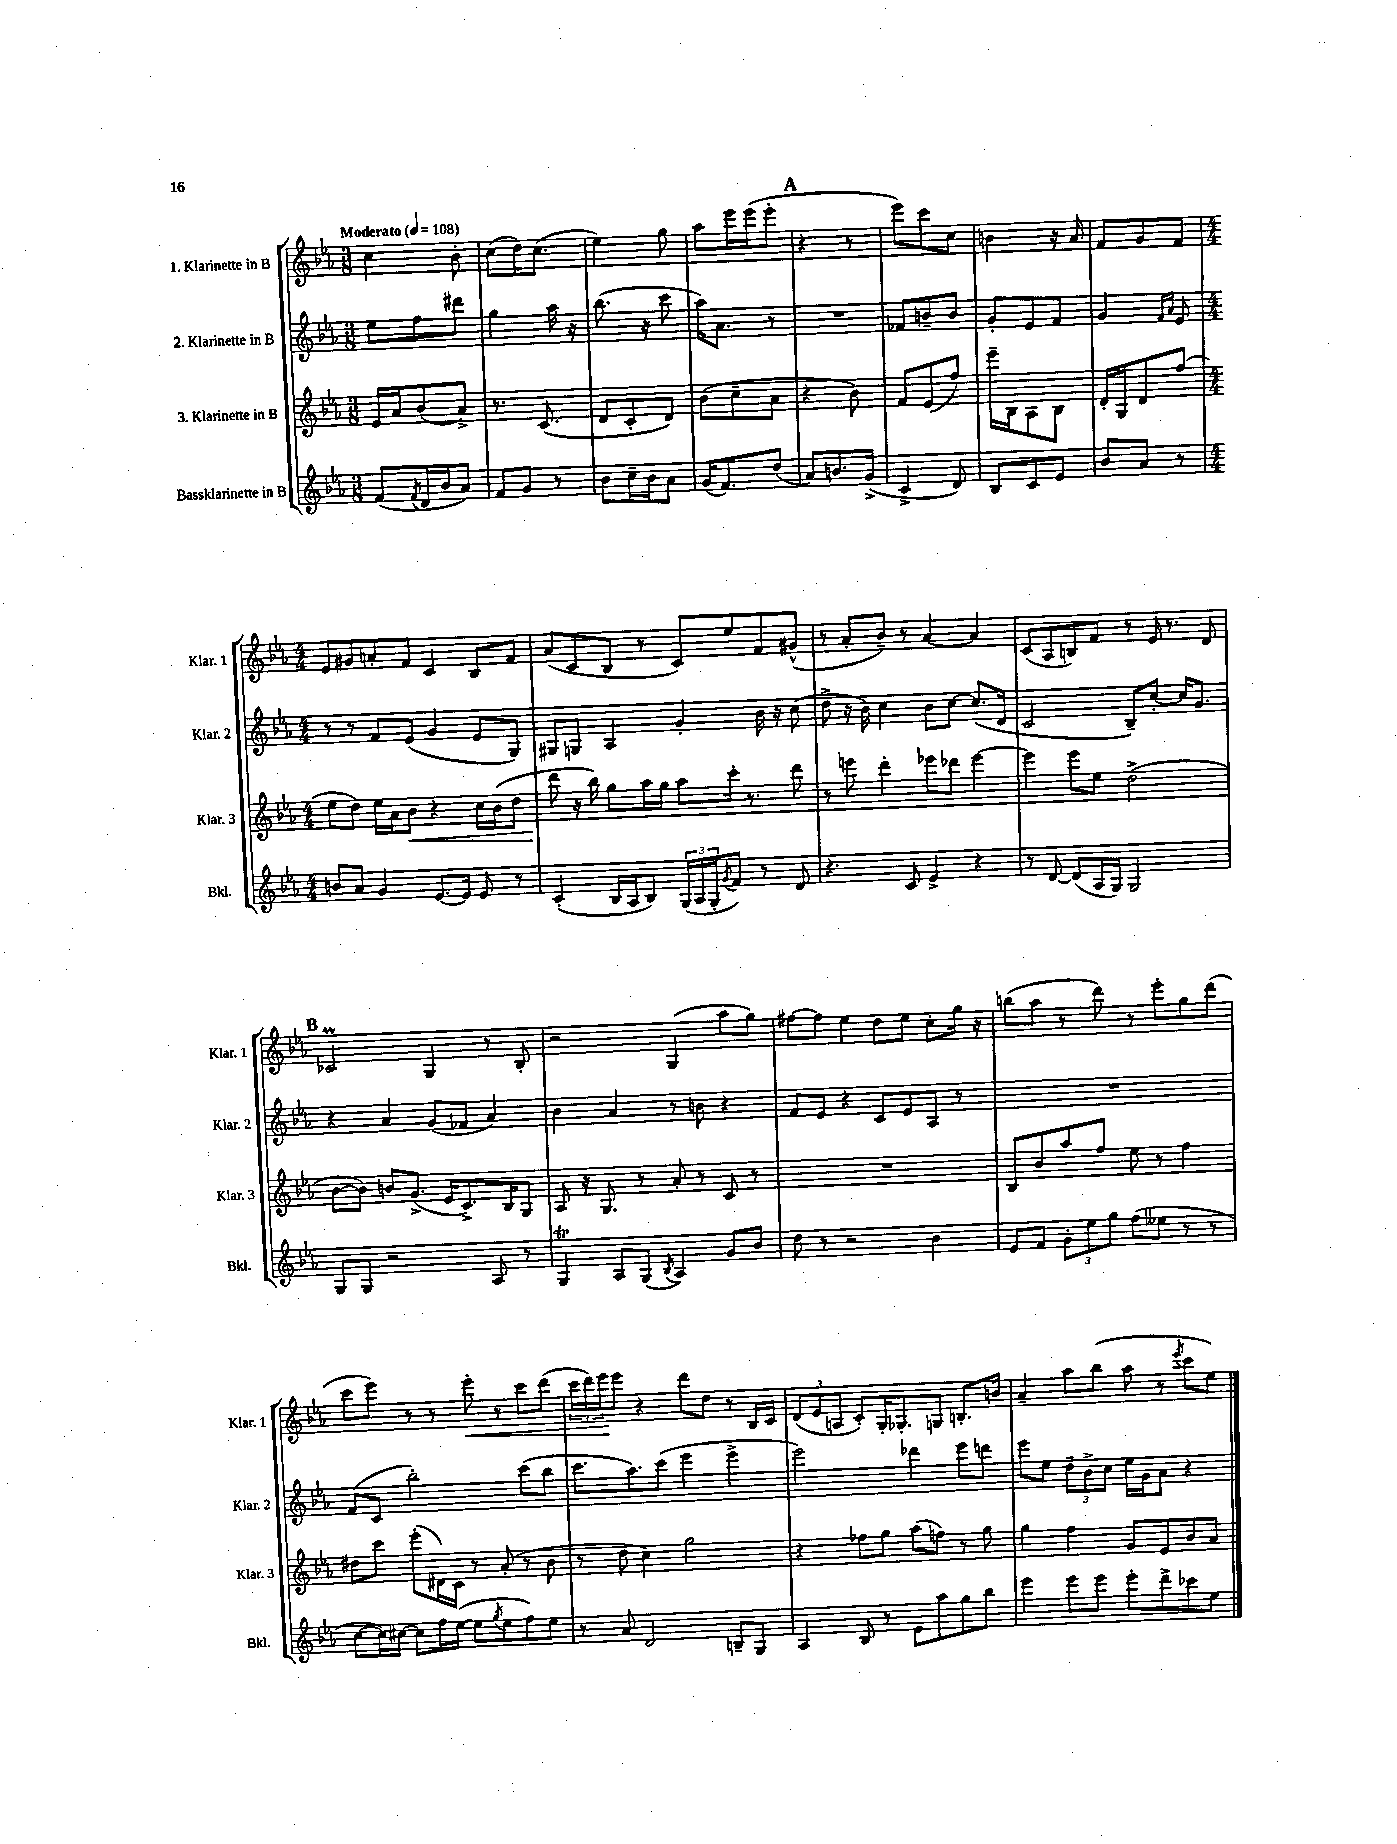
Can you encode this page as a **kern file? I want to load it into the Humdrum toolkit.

**kern	**kern	**dynam	**kern	**kern	**dynam
*part4	*part3	*part3	*part2	*part1	*part1
*staff4	*staff3	*staff3	*staff2	*staff1	*staff1
*I"Bassklarinette in B	*I"3. Klarinette in B	*	*I"2. Klarinette in B	*I"1. Klarinette in B	*
*I'Bkl.	*I'Klar. 3	*	*I'Klar. 2	*I'Klar. 1	*
*clefG2	*clefG2	*	*clefG2	*clefG2	*
*k[b-e-a-]	*k[b-e-a-]	*	*k[b-e-a-]	*k[b-e-a-]	*
*M3/8	*M3/8	*	*M3/8	*M3/8	*
*MM108	*MM108	*	*MM108	*MM108	*
=1	=1	=1	=1	=1	=1
!	!	!	!	!LO:TX:a:B:t=Moderato	!
(8f/L	16e-/LL	.	8ee-\L	4cc\	.
.	16a-/J	.	.	.	.
8qf/	.	.	.	.	.
16d/L	(8b-/	.	8ff\	.	.
16b-/J	.	.	.	.	.
8a-/J)	8a-^/J)	.	8ddd#X\J	8b-'\	.
=2	=2	=2	=2	=2	=2
8f/L	8.r	.	4gg\	(8cc\L	.
8g/J	.	.	.	16dd\K)	.
.	(8.c/	.	.	(8.cc\J	.
8r	.	.	16aa-\	.	.
.	.	.	16r	.	.
=3	=3	=3	=3	=3	=3
8b-\L	8d/L	.	(8.bb-\	4ee-\)	.
16cc~\L	8c'/	.	.	.	.
16b-\J	.	.	16r	.	.
8a-\J	8d/J)	.	8ccc\	8gg\	.
=4	=4	=4	=4	=4	=4
(16g/KL	(8b-\L	.	16aa-\KL)	8aa-\L	.
8.f/)	.	.	8.a-\J	.	.
.	8cc~\	.	.	16eee-\L	.
.	.	.	.	(16eee-\J	.
(8dd/J	8a-\J	.	8r	8eee-'\J	.
!!LO:REH:place=s1:t=A
=5	=5	=5	=5	=5	=5
8a-/L)	4r	.	4.r	4r	.
8.bn/	.	.	.	.	.
.	8b-\)	.	.	8r	.
(16g^/Jk	.	.	.	.	.
=6	=6	=6	=6	=6	=6
4c^/	8f/L	.	8f-X/L	8eee-\L)	.
.	(8e-/	.	8bn~/	8ccc\	.
8d/)	8ff/J)	.	8b/J	8cc\J	.
=7	=7	=7	=7	=7	=7
8B-/L	16eee-~\LL	.	8g'/L	4bn\	.
.	16B-\J	.	.	.	.
8c/	8A-\	.	8e-/	.	.
8e-/J	8B-\J	.	8f/J	16r	.
.	.	.	.	16a-/	.
=8	=8	=8	=8	=8	=8
8b-/L	16d'/LL	.	4g/	8f/L	.
.	16G/J	.	.	.	.
8a-/J	8d/	.	.	8g/	.
.	.	.	16qqf/LL	.	.
.	.	.	16qqa-/JJ	.	.
8r	(8ff/J	.	8e-/	8f/J	.
!!LO:LB:g=z
=9	=9	=9	=9	=9	=9
*M4/4	*M4/4	*	*M4/4	*M4/4	*
8bn/L	8ee-\L	.	8r	8e-/L	.
8a-/J	8dd\J)	.	8r	8g#X/	.
4g/	16ee-\LL	.	8f/L	8an'/	.
.	16a-\J	.	.	.	.
!	!	!LO:HP:b	!	!	!
.	8b-\J	<	(8e-/J	8f/J	.
[8.e-/L	4r	.	4g/	4c/	.
16e-/Jk]	.	.	.	.	.
8e-/	16cc\LL	.	8e-/L	8B-/L	.
.	(16b-\J	.	.	.	.
8r	8dd\J	.	8G/J)	8f/J	.
=10	=10	=10	=10	=10	=10
(4c'/	8ddd\	.	8G#X/L	(8a-/L	.
.	16r	[	8Gn/J	8c/	.
.	16bb-\)	.	.	.	.
16B-/LL	8gg\L	.	4A-/	8B-/J	.
16A-/J	.	.	.	.	.
8B-/J)	16aa-\L	.	.	8r	.
.	16gg\JJ	.	.	.	.
(24G/LL	8aa-\L	.	4g'/	8c/L)	.
24A-/	.	.	.	.	.
24G'/J	.	.	.	.	.
8qg/	.	.	.	.	.
8f/J)	16ccc'\Jk	.	.	8ee-/	.
.	8.r	.	.	.	.
8r	.	.	16b-\	8f/	.
.	.	.	16r	.	.
8d/	8ddd\	.	(8cc\	(8g#X^^/J	.
=11	=11	=11	=11	=11	=11
4.r	8r	.	8dd^\	8r	.
.	8eeen\	.	16r	8a-'/L	.
.	.	.	16b-\)	.	.
.	4ddd'\	.	4cc\	8b-~/J)	.
8c/	.	.	.	8r	.
4e-^/	8eee-X\L	.	8b-\L	[4a-/	.
.	8ddd-X\J	.	[8cc\J	.	.
4r	[4eee-\	.	(8.cc/L]	4a-/]	.
.	.	.	16d/Jk	.	.
=12	=12	=12	=12	=12	=12
8r	4eee-\]	.	2c/	(8c/L	.
[8d/	.	.	.	8A-/	.
(8d/L]	8eee-\L	.	.	8Bn/)	.
16A-/L	8ee-\J	.	.	8f/J	.
16G/JJ)	.	.	.	.	.
2G/	(2dd^\	.	8B-~/L)	8r	.
.	.	.	[8cc'/J	16e-/	.
.	.	.	.	8.r	.
.	.	.	16cc/KL]	.	.
.	.	.	8.g/J	.	.
.	.	.	.	8d/	.
!!LO:LB:g=z
!!LO:REH:place=s1:t=B
=13	=13	=13	=13	=13	=13
8G/L	[8b-\L	.	4r	2c-XM/	.
8G/J	8b-\J])	.	.	.	.
2r	8bn/L	.	4a-/	.	.
.	(8.g^/J	.	.	.	.
.	.	.	(8g/L	4G/	.
.	16e-/KL	.	.	.	.
.	8.c^/)	.	8f-X/J	.	.
8A-/	.	.	4a-/)	8r	.
.	16B-/K	.	.	.	.
8r	8G/J	.	.	8B-'/	.
=14	=14	=14	=14	=14	=14
4Gt/	8A-/	.	4b-\	2r	.
.	16r	.	.	.	.
.	8.G/	.	.	.	.
8A-/L	.	.	4a-/	.	.
(8G/J	8r	.	.	.	.
8qB-/	.	.	.	.	.
4A-/)	8a-'/	.	8r	(4G/	.
.	8r	.	8bn\	.	.
8g/L	8c/	.	4r	8aa-\L	.
8b-/J	8r	.	.	8gg\J)	.
=15	=15	=15	=15	=15	=15
8dd\	1r	.	8f/L	[8ff#X\L	.
8r	.	.	8e-/J	8ff#\J]	.
2r	.	.	4r	4ee-\	.
.	.	.	8c/L	8dd\L	.
.	.	.	8e-/	8ee-\J	.
4b-\	.	.	8A-/J	8cc'\L	.
.	.	.	8r	16gg\Jk	.
.	.	.	.	16r	.
=16	=16	=16	=16	=16	=16
8e-/L	8B-/L	.	1r	(8bbn\L	.
8f/J	8b-/	.	.	8aa-\J	.
12g'\L	8aa-/	.	.	8r	.
12ee-\	.	.	.	.	.
.	8ff/J	.	.	8ddd\)	.
12gg\J	.	.	.	.	.
(8ff\L	8ee-\	.	.	8r	.
8ee--X\J	8r	.	.	8eee-'\L	.
8r	4ff\	.	.	8gg\	.
8r	.	.	.	(8ddd\J	.
!!LO:LB:g=z
=17	=17	=17	=17	=17	=17
[8cc\L	8dd#X\L	.	(8f/L	8ccc\L	.
16cc\L])	8ccc\J	.	8c/J	8eee-\J)	.
[16cc#X\JJ	.	.	.	.	.
8cc#\L]	(8eee-'\L	.	2bb-'\)	8r	.
16ff\L	16d#X\L)	.	.	8r	.
([16ee-\JJ	16c\JJ	.	.	.	.
!	!	!	!	!	!LO:HP:b
8ee-\L]	8r	.	.	8eee-'\	<
8qgg/	.	.	.	.	.
8ee-\	(8a-'/	.	.	8r	.
8ff\)	8r	.	(8ccc\L	8ccc\L	.
8ee-\J	8b-\	.	8bb-\J	(8ddd\J	.
=18	=18	=18	=18	=18	=18
8r	8r	.	8.ccc\L	24ccc\LL	.
.	.	.	.	24ddd\)	.
.	.	.	.	24eee-\J	.
8a-/	8dd\	.	.	8eee-\J	[
.	.	.	8.aa-\)	.	.
2d/	4cc\)	.	.	4r	.
.	.	.	(8ccc\J	.	.
.	2gg\	.	4eee-\	8ddd\L	.
.	.	.	.	8dd\J	.
8Bn~/L	.	.	4eee-^\	8r	.
8G/J	.	.	.	16B-/LL	.
.	.	.	.	16c/JJ	.
=19	=19	=19	=19	=19	=19
4A-/	4r	.	2eee-\)	(12d/L	.
.	.	.	.	12e-/	.
.	.	.	.	12An/J	.
8B-/	8ff-X\L	.	.	8c'/L)	.
8r	8gg\J	.	.	16G'/K	.
.	.	.	.	8.G-X'/	.
8e-\L	(8aa-\L	.	4ddd-X\	.	.
8aa-\	8ffn\J)	.	.	8Gn/J	.
8gg\	8r	.	8eee-\L	8.Bn'/L	.
8bb-\J	8gg\	.	8dddn\J	.	.
.	.	.	.	16bn/Jk	.
=20	=20	=20	=20	=20	=20
4eee-\	4gg\	.	8eee-\L	4a-~/	.
.	.	.	8ee-\J	.	.
8eee-\L	4ff\	.	12dd~\L	8aa-\L	.
.	.	.	12b-^\	.	.
8eee-\J	.	.	.	(8bb-\J	.
.	.	.	12cc\J	.	.
8eee-'\L	8g/L	.	16ee-\LL	8aa-\	.
.	.	.	16g\J	.	.
8ddd^\	8e-/	.	8a-\J	8r	.
.	.	.	.	8qeee-/	.
8ccc-X\	8b-/	.	4r	8ccc\L	.
8ee-\J	8a-/J	.	.	8ee-\J)	.
==	==	==	==	==	==
*-	*-	*-	*-	*-	*-
